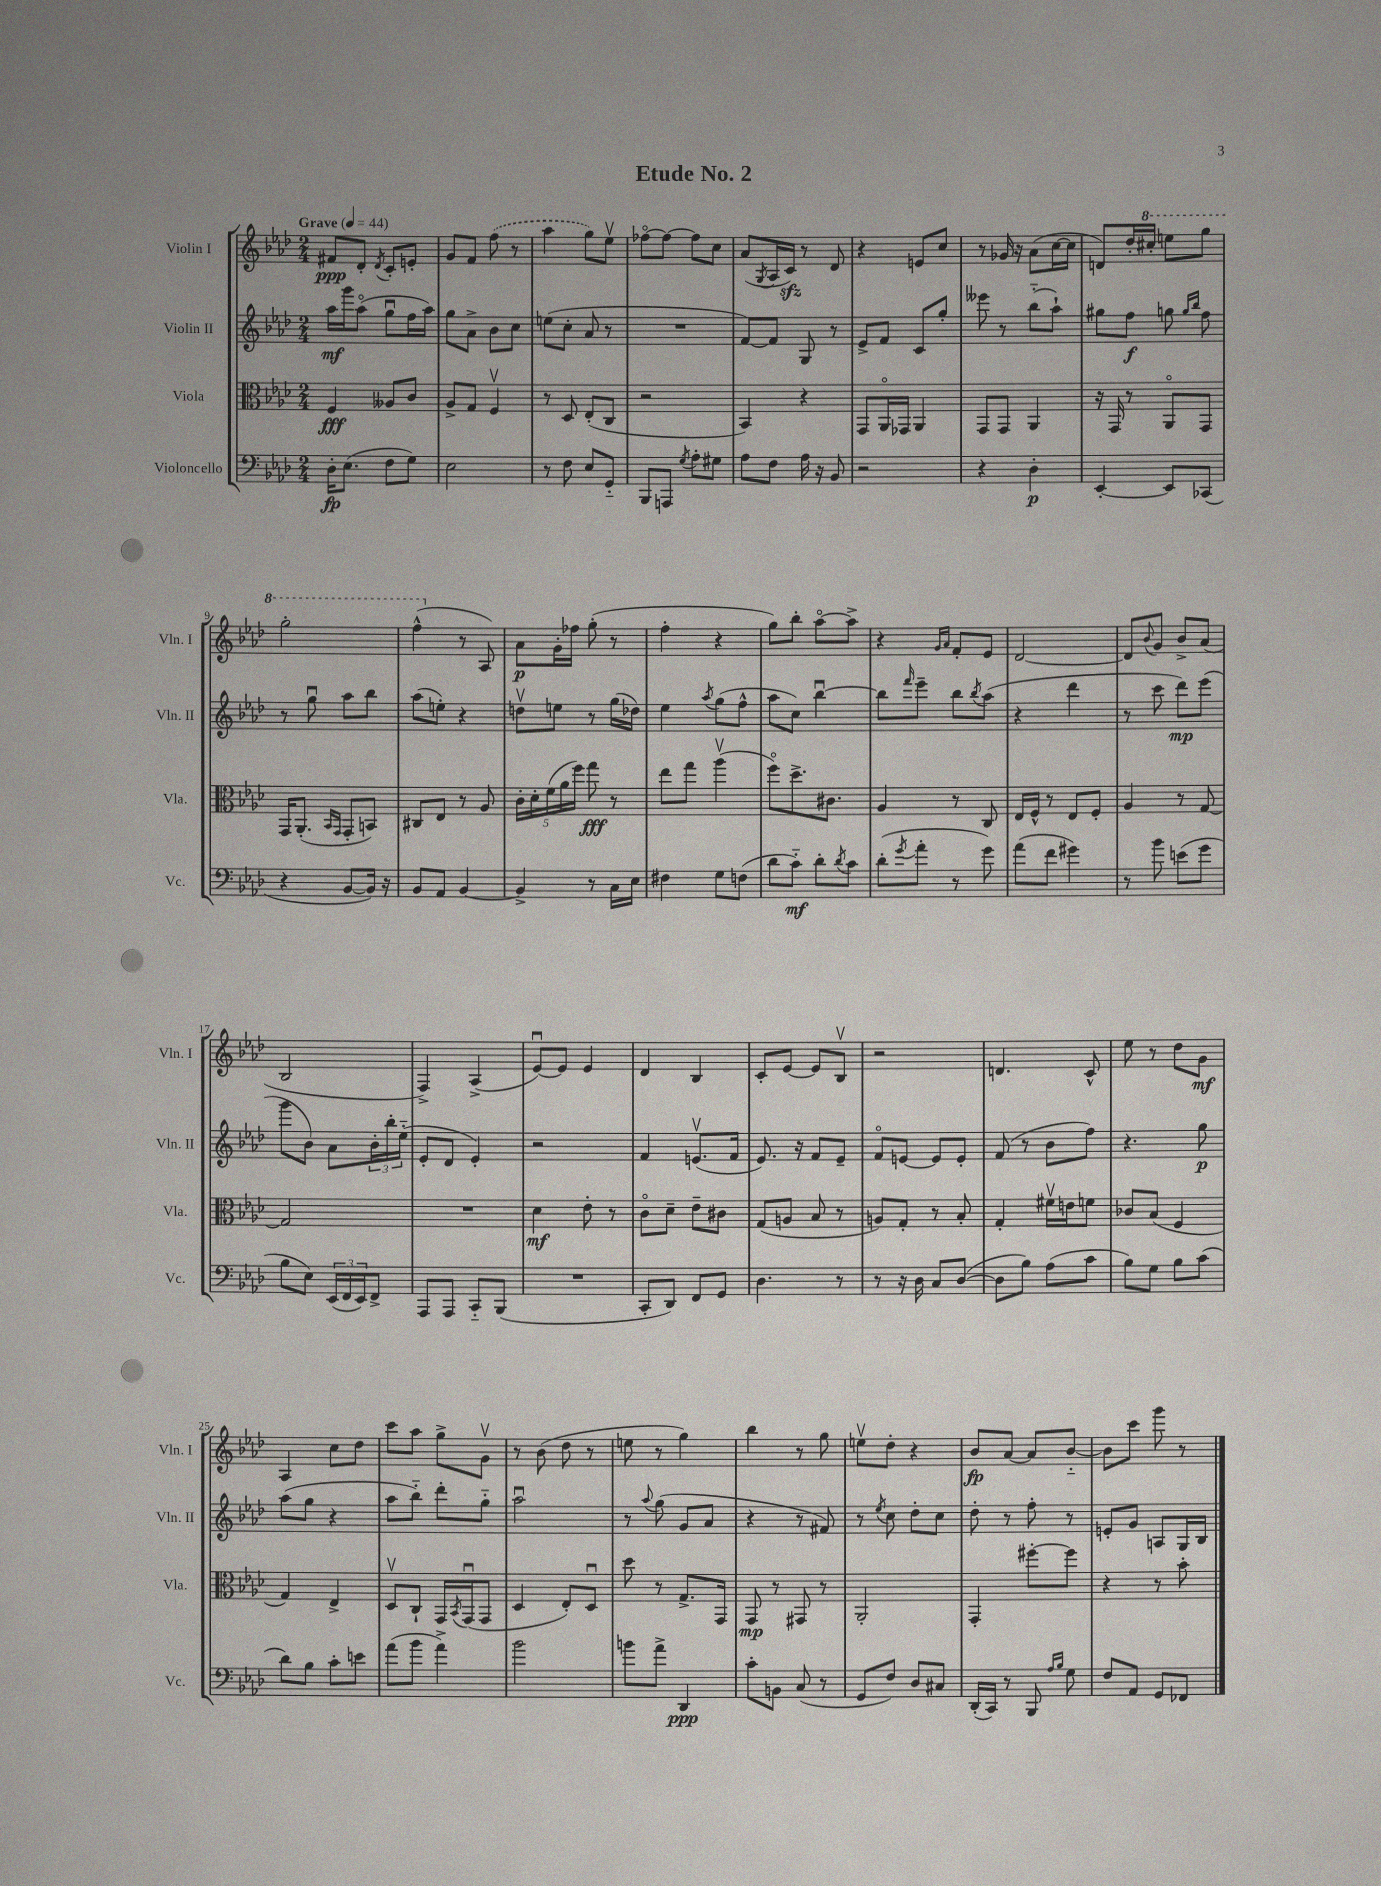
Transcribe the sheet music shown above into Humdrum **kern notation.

**kern	**dynam	**kern	**dynam	**kern	**dynam	**kern	**dynam
*part4	*part4	*part3	*part3	*part2	*part2	*part1	*part1
*staff4	*staff4	*staff3	*staff3	*staff2	*staff2	*staff1	*staff1
*I"Violoncello	*	*I"Viola	*	*I"Violin II	*	*I"Violin I	*
*I'Vc.	*	*I'Vla.	*	*I'Vln. II	*	*I'Vln. I	*
*clefF4	*	*clefC3	*	*clefG2	*	*clefG2	*
*k[b-e-a-d-]	*	*k[b-e-a-d-]	*	*k[b-e-a-d-]	*	*k[b-e-a-d-]	*
*M2/4	*	*M2/4	*	*M2/4	*	*M2/4	*
*MM44	*	*MM44	*	*MM44	*	*MM44	*
=1	=1	=1	=1	=1	=1	=1	=1
!	!	!	!	!	!	!LO:TX:a:B:t=Grave	!
16D-'\KL	fp	4F/	fff	16aa-\LL	mf	8f#X/L	ppp
(8.E-\J	.	.	.	16ggg\J	.	.	.
.	.	.	.	(8aa-\J	.	8d-'/J	.
.	.	.	.	.	.	8qd-/	.
8F\L	.	8A--X/L	.	8ggu\L	.	8c'/L	.
8G\J)	.	8c/J	.	16ff\L	.	8en'/J	.
.	.	.	.	16aa-\JJ)	.	.	.
=2	=2	=2	=2	=2	=2	=2	=2
2E-\	.	8A-^/L	.	8gg\L	.	8g/L	.
.	.	8G/J	.	8a-^\J	.	8f/J	.
.	.	4Fv/	.	8b-\L	.	(8ff\	.
.	.	.	.	8cc\J	.	8r	.
=3	=3	=3	=3	=3	=3	=3	=3
8r	.	8r	.	(8een\L	.	4aa-\	.
8F\	.	8D-/	.	8cc'\J	.	.	.
8E-/L	.	(8E-'/L	.	8a-/	.	8gg\L)	.
8GG/J	.	8C/J	.	8r	.	8ee-v\J	.
=4	=4	=4	=4	=4	=4	=4	=4
8BBB-/L	.	2r	.	2r	.	[8ff-X\L	.
8AAAn/J	.	.	.	.	.	8ff-\J_	.
8qG/	.	.	.	.	.	.	.
8A-'\L	.	.	.	.	.	8ff-\L]	.
8G#X\J	.	.	.	.	.	8cc\J	.
=5	=5	=5	=5	=5	=5	=5	=5
8A-\L	.	4BB-/)	.	[8f/L)	.	(8a-/L	.
.	.	.	.	.	.	8qG/	.
8F\J	.	.	.	8f/J]	.	16A-/L	.
.	.	.	.	.	.	16czz/JJ)	.
16A-\	.	4r	.	8G/	.	8r	.
16r	.	.	.	.	.	.	.
8BB-/	.	.	.	8r	.	8d-/	.
=6	=6	=6	=6	=6	=6	=6	=6
2r	.	8GG/L	.	8e-^/L	.	4r	.
.	.	16AA-/L	.	8f/J	.	.	.
.	.	16GG-X/JJ	.	.	.	.	.
.	.	4AA-/	.	8c/L	.	8en/L	.
.	.	.	.	8gg'/J	.	8cc/J	.
=7	=7	=7	=7	=7	=7	=7	=7
4r	.	8GG/L	.	8eee--X\	.	8r	.
.	.	8GG/J	.	8r	.	16g-X/	.
.	.	.	.	.	.	16r	.
4D-'\	p	4AA-/	.	(8bb-\L	.	(8a-\L	.
.	.	.	.	8aa-`\J)	.	[16cc\L	.
.	.	.	.	.	.	16cc\JJ]	.
=8	=8	=8	=8	=8	=8	=8	=8
[4EE-'/	.	16r	.	8gg#X\L	.	8dn/L)	.
.	.	16GG/	.	.	.	.	.
.	.	8r	.	8ff\J	f	16dd-'/L	.
*	*	*	*	*	*	*8va	*
.	.	.	.	.	.	16ccc#X'/JJ	.
8EE-/L]	.	8AA-/L	.	8ggn\	.	8eeen\L	.
.	.	.	.	16qqgg/LL	.	.	.
.	.	.	.	16qqbb-/JJ	.	.	.
(8CC-X/J	.	8GG/J	.	8ff\	.	8ggg\J	.
!!LO:LB:g=z
=9	=9	=9	=9	=9	=9	=9	=9
4r	.	16GG/KL	.	8r	.	2ggg'\	.
.	.	(8.AA-'/J	.	.	.	.	.
.	.	.	.	8ggu\	.	.	.
.	.	16qqBB-/LL	.	.	.	.	.
.	.	16qqGG/JJ	.	.	.	.	.
[8BB-/L	.	8GG'/L	.	8aa-\L	.	.	.
16BB-/Jk])	.	8BBn/J)	.	8bb-\J	.	.	.
16r	.	.	.	.	.	.	.
=10	=10	=10	=10	=10	=10	=10	=10
8BB-/L	.	8C#X/L	.	(8aa-\L	.	(4fff^^\	.
8AA-/J	.	8E-/J	.	8een'\J)	.	.	.
*	*	*	*	*	*	*X8va	*
[4BB-/	.	8r	.	4r	.	8r	.
.	.	8A-/	.	.	.	8A-/)	.
=11	=11	=11	=11	=11	=11	=11	=11
4BB-^/]	.	20c'\LL	.	8ddnv\L	.	8a-\L	p
.	.	20d-'\	.	.	.	.	.
.	.	(20f\	.	.	.	.	.
.	.	.	.	8een\J	.	16g'\L	.
.	.	20a-\	.	.	.	.	.
.	.	.	.	.	.	16ff-X\JJ	.
.	.	20ff\JJ)	.	.	.	.	.
8r	.	8gg\	fff	8r	.	(8gg'\	.
16C\LL	.	8r	.	(16gg\LL	.	8r	.
16E-\JJ	.	.	.	16dd-X\JJ)	.	.	.
=12	=12	=12	=12	=12	=12	=12	=12
4F#X\	.	8ee-\L	.	4ee-\	.	4ff'\	.
.	.	8gg\J	.	.	.	.	.
.	.	.	.	8qaa-/	.	.	.
8G\L	.	(4aa-v\	.	(8gg\L	.	4r	.
(8Fn\J	.	.	.	8ff^^\J	.	.	.
=13	=13	=13	=13	=13	=13	=13	=13
8d-\L	.	8ff\L)	.	8aa-\L	.	8gg\L)	.
8c\J)	mf	8.dd-^\	.	8cc\J)	.	8bb-'\J	.
8d-'\L	.	.	.	[4bb-u\	.	[8aa-\L	.
.	.	8.c#X\J	.	.	.	.	.
8qd-/	.	.	.	.	.	.	.
8c\J	.	.	.	.	.	8aa-^\J]	.
=14	=14	=14	=14	=14	=14	=14	=14
(8d-'\L	.	4A-/	.	8bb-\L]	.	4r	.
8qg/	.	.	.	16qqfff/	.	.	.
8a-'\J	.	.	.	8eee-~\J	.	.	.
.	.	.	.	.	.	16qqg/LL	.
.	.	.	.	.	.	16qqa-/JJ	.
8r	.	8r	.	8bb-\L	.	8f'/L	.
.	.	.	.	8qbb-/	.	.	.
8g\)	.	8C/	.	(8aa-\J	.	8e-/J	.
=15	=15	=15	=15	=15	=15	=15	=15
(8a-\L	.	16E-/LL	.	4r	.	[2d-/	.
.	.	16F^^/JJ	.	.	.	.	.
8f\J	.	8r	.	.	.	.	.
4g#X\)	.	8E-/L	.	4ddd-\	.	.	.
.	.	8F'/J	.	.	.	.	.
=16	=16	=16	=16	=16	=16	=16	=16
8r	.	4A-/	.	8r	.	8d-/L]	.
.	.	.	.	.	.	8qqb-/	.
8b-\	.	.	.	8ccc\	.	8g/J	.
(8en\L	.	8r	.	8ddd-\L)	mp	8b-^/L	.
8g\J	.	[8G/	.	(8eee-\J	.	(8a-/J	.
!!LO:LB:g=z
=17	=17	=17	=17	=17	=17	=17	=17
8B-\L	.	2G/]	.	8ggg\L	.	2B-/	.
8E-\J)	.	.	.	8b-\J)	.	.	.
(24EE-/LL	.	.	.	8a-\L	.	.	.
24FF/	.	.	.	.	.	.	.
24EE-/J)	.	.	.	.	.	.	.
8FF^/J	.	.	.	24b-'\L	.	.	.
.	.	.	.	24bb-'\	.	.	.
.	.	.	.	(24ee-\JJ	.	.	.
=18	=18	=18	=18	=18	=18	=18	=18
8AAA-/L	.	2r	.	8e-'/L	.	4F^/)	.
8AAA-/J	.	.	.	8d-/J	.	.	.
8CC/L	.	.	.	4e-'/)	.	(4A-^/	.
(8BBB-/J	.	.	.	.	.	.	.
=19	=19	=19	=19	=19	=19	=19	=19
2r	.	4d-\	mf	2r	.	[8e-u/L)	.
.	.	.	.	.	.	8e-/J]	.
.	.	8e-'\	.	.	.	4e-/	.
.	.	8r	.	.	.	.	.
=20	=20	=20	=20	=20	=20	=20	=20
8CC'/L	.	8c\L	.	4f/	.	4d-/	.
8DD-/J)	.	8d-~\J	.	.	.	.	.
8FF/L	.	8e-~\L	.	(8.env/L	.	4B-/	.
8GG/J	.	8c#X\J	.	.	.	.	.
.	.	.	.	16f/Jk	.	.	.
=21	=21	=21	=21	=21	=21	=21	=21
4.D-\	.	(8G/L	.	8.e-/)	.	8c'/L	.
.	.	8An/J	.	.	.	[8e-/J	.
.	.	.	.	16r	.	.	.
.	.	8B-/	.	8f/L	.	8e-/L]	.
8r	.	8r	.	8e-~/J	.	8B-v/J	.
=22	=22	=22	=22	=22	=22	=22	=22
8r	.	8An/L)	.	8f/L	.	2r	.
16r	.	8G'/J	.	[8en/J	.	.	.
16D-\	.	.	.	.	.	.	.
8C/L	.	8r	.	8e/L]	.	.	.
([8D-/J	.	8B-'/	.	8e'/J	.	.	.
=23	=23	=23	=23	=23	=23	=23	=23
8D-\L]	.	4G'/	.	(8f/	.	4.dn/	.
8B-\J)	.	.	.	8r	.	.	.
(8A-\L	.	16f#Xv\LL	.	8b-\L	.	.	.
.	.	16en\J	.	.	.	.	.
8c\J	.	8fn\J	.	8ff\J)	.	8c^^/	.
=24	=24	=24	=24	=24	=24	=24	=24
8B-\L)	.	8c-X/L	.	4.r	.	8ee-\	.
8G\J	.	(8B-/J	.	.	.	8r	.
8B-\L	.	4F/	.	.	.	8dd-\L	.
(8c\J	.	.	.	8gg\	p	8g\J	mf
!!LO:LB:g=z
=25	=25	=25	=25	=25	=25	=25	=25
8d-\L)	.	4G/)	.	(8aa-\L	.	4A-/	.
8B-\J	.	.	.	8gg\J	.	.	.
8c'\L	.	4E-^/	.	4r	.	8cc\L	.
8en\J	.	.	.	.	.	8dd-\J	.
=26	=26	=26	=26	=26	=26	=26	=26
(8a-\L	.	8D-v/L	.	8aa-\L	.	8ccc\L	.
8b-\J	.	8C`/J	.	8bb-\J)	.	8aa-\J	.
4a-^\)	.	16GG/LL	.	8ddd-'\L	.	8gg^\L	.
.	.	8qBB-/	.	.	.	.	.
.	.	(16GGu/J	.	.	.	.	.
.	.	8GG/J	.	8gg\J	.	8gv\J	.
=27	=27	=27	=27	=27	=27	=27	=27
2b-\	.	4D-/	.	2aa-u\	.	8r	.
.	.	.	.	.	.	(8b-\	.
.	.	8E-'/L)	.	.	.	8dd-\	.
.	.	8D-u/J	.	.	.	8r	.
=28	=28	=28	=28	=28	=28	=28	=28
8bn\L	.	8dd-\	.	8r	.	8een\	.
.	.	.	.	8qqaa-/	.	.	.
8a-^\J	.	8r	.	(8gg\	.	8r	.
4DD-/	ppp	8.G^/L	.	8g/L	.	4gg\)	.
.	.	.	.	8a-/J	.	.	.
.	.	16GG/Jk	.	.	.	.	.
=29	=29	=29	=29	=29	=29	=29	=29
8c'\L	.	8GG/	mp	4r	.	4bb-\	.
8BBn\J	.	8r	.	.	.	.	.
(8C/	.	8GG#X/	.	8r	.	8r	.
8r	.	8r	.	8f#X/)	.	8gg\	.
=30	=30	=30	=30	=30	=30	=30	=30
8GG/L	.	2AA-'/	.	8r	.	8eenv\L	.
.	.	.	.	8qee-/	.	.	.
8F/J)	.	.	.	8cc\	.	8dd-'\J	.
8D-/L	.	.	.	8dd-'\L	.	4r	.
8C#X/J	.	.	.	8cc\J	.	.	.
=31	=31	=31	=31	=31	=31	=31	=31
(16DD-'/LL	.	4GG'/	.	8dd-'\	.	8b-/L	fp
16CC/JJ)	.	.	.	.	.	.	.
8r	.	.	.	8r	.	[8a-/J	.
8BBB-/	.	[8ff#X'\L	.	8ff'\	.	8a-/L]	.
16qqA-/LL	.	.	.	.	.	.	.
16qqB-/JJ	.	.	.	.	.	.	.
8G\	.	8ff#\J]	.	8r	.	[8b-/J	.
=32	=32	=32	=32	=32	=32	=32	=32
8F/L	.	4r	.	8en'/L	.	8b-\L]	.
8AA-/J	.	.	.	8g/J	.	8ccc\J	.
8GG/L	.	8r	.	8An/L	.	8ggg\	.
8FF-X/J	.	8b-'\	.	16G/L	.	8r	.
.	.	.	.	16B-/JJ	.	.	.
==	==	==	==	==	==	==	==
*-	*-	*-	*-	*-	*-	*-	*-
